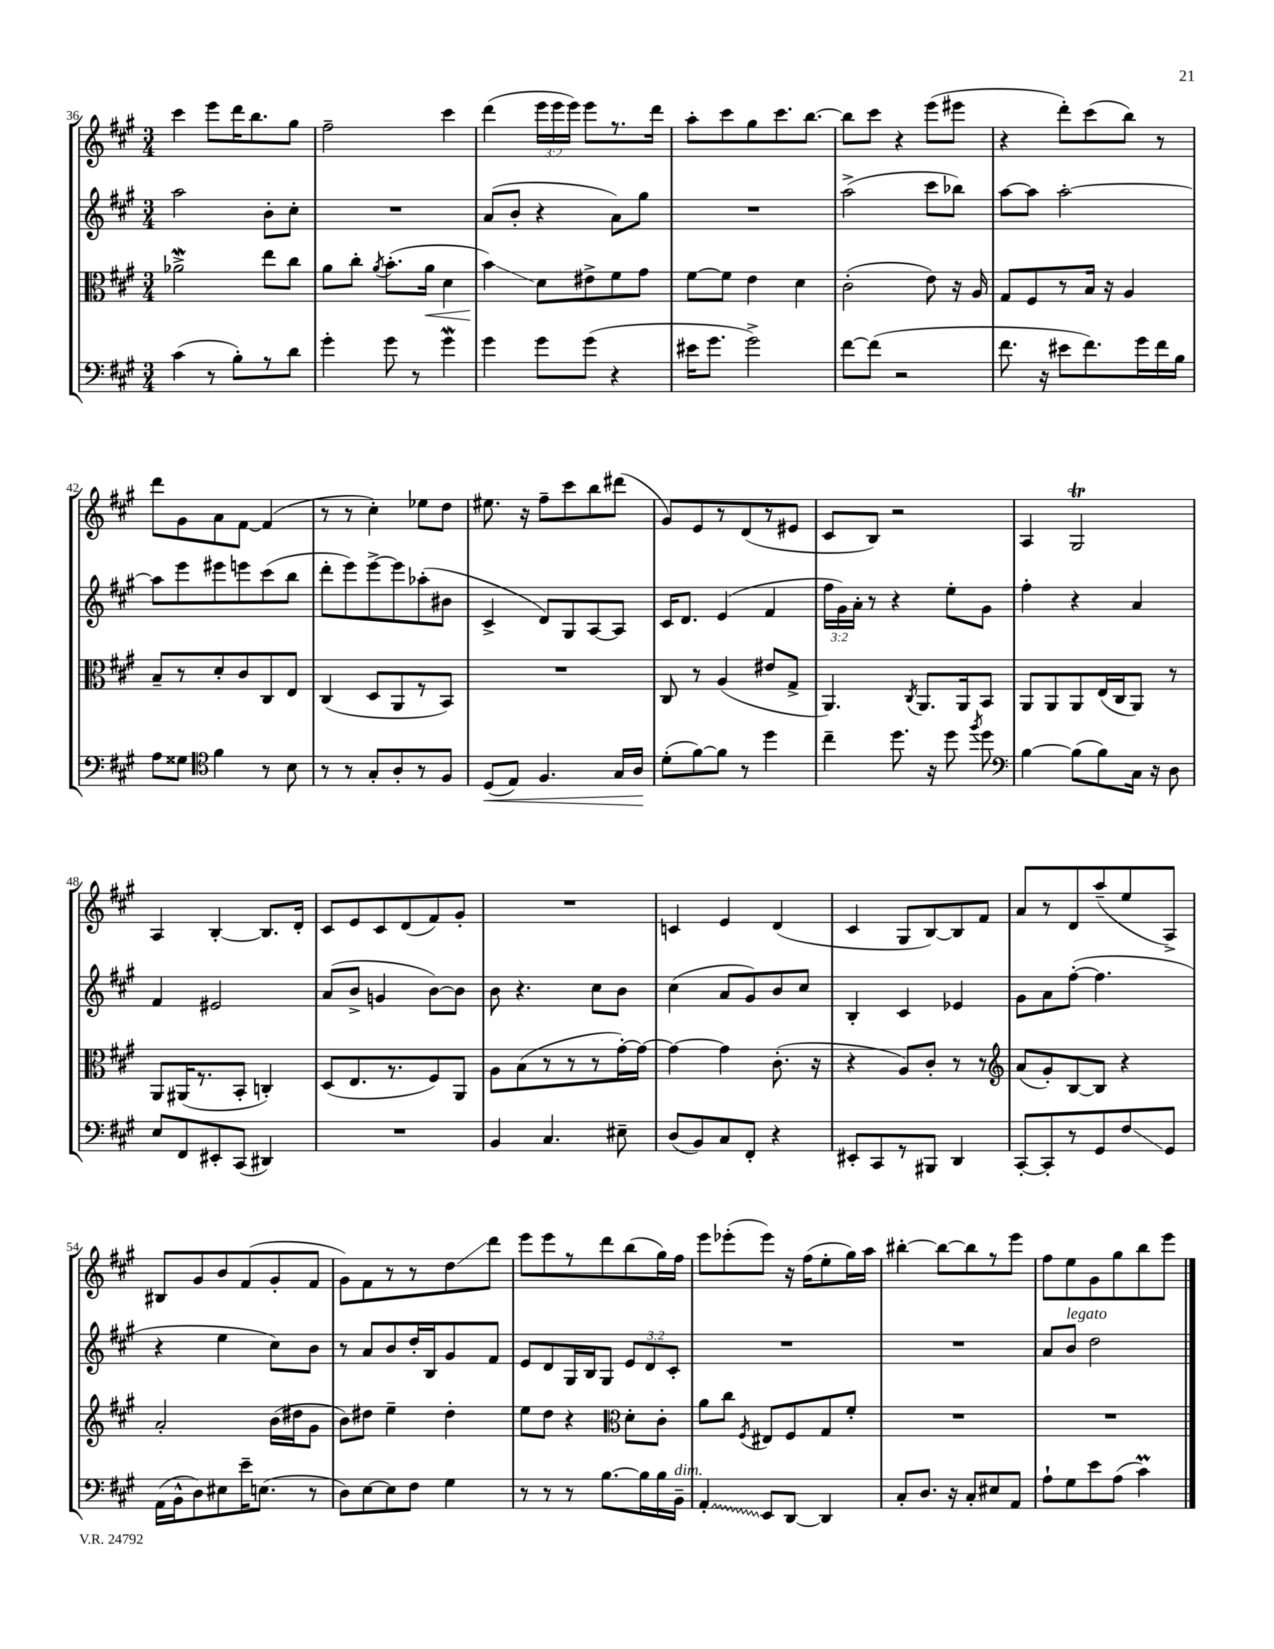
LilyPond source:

<<
\new StaffGroup <<
\new Staff = "s0" {
    \clef treble \key a \major \numericTimeSignature \time 3/4 \override Staff.TupletNumber.text = #tuplet-number::calc-fraction-text
    \autoBeamOff cis'''4 e'''8[ d'''16 b''8. gis''8] |
    fis''2-- cis'''4 |
    d'''4( \tuplet 3/2 { e'''16[ e'''16 e'''16]) } e'''8[ r8. d'''16] |
    a''8[-. cis'''8 gis''8 cis'''8. b''8.]~ |
    b''8[ cis'''8] r4 e'''8[( eis'''8] |
    r4 d'''8[-.) cis'''8( b''8]) r8 |
    d'''8[ gis'8 a'8 fis'8]~ fis'4( |
    r8 r8 cis''4-.) ees''8[ d''8] |
    eis''8. r16 fis''8[-- cis'''8 b''8 dis'''8]( |
    gis'8[) e'8 r8 d'8( r8 eis'8] |
    cis'8[ b8]) r2 |
    a4 gis2\trill |
    a4 b4~-. b8.[ d'16]-. |
    cis'8[ e'8 cis'8 d'8( fis'8) gis'8]-. |
    R2. |
    c'4 e'4 d'4( |
    cis'4 gis8[ b8~) b8 fis'8] |
    a'8[ r8 d'8 a''8--( e''8 a8]->) |
    bis8[ gis'8 b'8 fis'8( gis'8-. fis'8] |
    gis'8[) fis'8 r8 r8 d''8\glissando d'''8] |
    e'''8[ e'''8 r8 d'''8 b''8( gis''16) fis''16] |
    e'''8[ ees'''8-.( ees'''8]) r16 fis''16[( e''8-. gis''16) a''16] |
    bis''4~-. bis''8[~ bis''8 r8 e'''8] |
    fis''8[ e''8 gis'8 gis''8 b''8 e'''8] \bar "|." |
}
\new Staff = "s1" {
    \clef treble \key a \major \numericTimeSignature \time 3/4 \override Staff.TupletNumber.text = #tuplet-number::calc-fraction-text
    \autoBeamOff a''2 b'8[-. cis''8]-. |
    R2. |
    a'8[( b'8]-. r4 a'8[) gis''8] |
    R2. |
    a''2->( cis'''8[ bes''8]) |
    a''8[~ a''8] a''2~-. |
    a''8[ e'''8 eis'''8 e'''8 cis'''8( b''8] |
    d'''8[-. e'''8) e'''8~-> e'''8 aes''8-.( bis'8] |
    cis'4-> d'8[) gis8 a8~ a8] |
    cis'16[ d'8.] e'4( fis'4 |
    \tuplet 3/2 { fis''16[ gis'16) a'16]-. } r8 r4 e''8[-. gis'8] |
    fis''4-. r4 a'4 |
    fis'4 eis'2 |
    a'8[( b'8]-> g'4 b'8[~) b'8] |
    b'8 r4. cis''8[ b'8] |
    cis''4( a'8[ gis'8) b'8 cis''8] |
    b4-. cis'4 ees'4 |
    gis'8[ a'8 fis''8]~-.( fis''4. |
    r4 e''4 cis''8[) b'8] |
    r8 a'8[ b'8 d''16-. b16 gis'8 fis'8] |
    e'8[ d'8 gis16 b16 gis8] \tuplet 3/2 { e'8[ d'8 cis'8]-. } |
    R2. |
    R2. |
    a'8[ b'8]^\markup { \italic "legato" } d''2 \bar "|." |
}
\new Staff = "s2" {
    \clef alto \key a \major \numericTimeSignature \time 3/4
    \autoBeamOff aes'2->\mordent e''8[ cis''8] |
    a'8[ cis''8]-. \acciaccatura { a'8 } b'8.[-.( a'16]\< d'4 |
    b'4\glissando\!) d'8[ eis'8-> fis'8 gis'8] |
    fis'8[~ fis'8] e'4 d'4 |
    cis'2-.( e'8) r16 a16 |
    gis8[ fis8 r8 b16] r16 a4 |
    b8[-- r8 d'8-. cis'8 cis8 e8] |
    cis4( d8[ a,8 r8 b,8]) |
    R2. |
    cis8 r8 a4( eis'8[ gis8]-> |
    a,4.) \acciaccatura { cis8 } a,8.[ a,16 b,8] |
    a,8[ a,8 a,8 e16( cis16 a,8]) r8 |
    a,8[ ais,16( r8. b,8]-. c4-.) |
    d8[( e8. r8. fis8) a,8] |
    a8[ b8( r8 r8 r8 gis'16~-.) gis'16]~ |
    gis'4~ gis'4 cis'8.-.( r16 |
    r4 a8[) cis'8]-. r8 r8 |
    \clef treble a'8[( gis'8-.) b8~ b8] r4 |
    a'2-. b'16[( dis''16 gis'8] |
    b'8[) dis''8] e''4-- dis''4-. |
    e''8[ d''8] r4 \clef alto d'8[-. cis'8]-. |
    a'8[ cis''8] \acciaccatura { fis8 } eis8[ fis8 gis8 fis'8]-. |
    R2. |
    R2. \bar "|." |
}
\new Staff = "s3" {
    \clef bass \key a \major \numericTimeSignature \time 3/4
    \autoBeamOff cis'4( r8 b8[-.) r8 d'8] |
    gis'4-. gis'8 r8 gis'4\mordent |
    gis'4 gis'8[ gis'8]( r4 |
    eis'16[ gis'8.] gis'2->) |
    fis'8[~ fis'8]( r2 |
    fis'8. r16 eis'8[ fis'8.) gis'16 fis'16 b16] |
    a8[ gisis8] \clef tenor fis'4 r8 b8 |
    r8 r8 gis8[-. a8-. r8 fis8] |
    d8[\<( e8]) fis4. gis16[ a16]\! |
    d'8[-.( fis'8~) fis'8] r8 d''4 |
    cis''4-- d''8. r16 d''8 \acciaccatura { fis''8 } d''8 |
    \clef bass b4~ b8[( b8) cis16] r16 d8 |
    e8[ fis,8 eis,8-. cis,8]( dis,4) |
    R2. |
    b,4 cis4. eis8-- |
    d8[( b,8) cis8 fis,8]-. r4 |
    eis,8[-. cis,8 r8 bis,,8] d,4 |
    cis,8[~-. cis,8-. r8 gis,8 fis8\glissando gis,8] |
    a,16[( b,16-^ d8) eis8 e'16-- e8.]( r8 |
    d8[) e8~ e8 fis8] gis4 |
    r8 r8 r8 b8.[~ b16 b16 b,16]--^\markup { \italic "dim." } |
    \once \override Glissando.style = #'zigzag a,4-.\glissando e,8[ d,8]~ d,4 |
    cis8[-. d8.] r16 cis8[-. eis8 a,8] |
    a8[-! gis8 e'8 a8]( cis'4\prall) \bar "|." |
}
>>
>>
\layout { \context { \Score currentBarNumber = #36 } }
